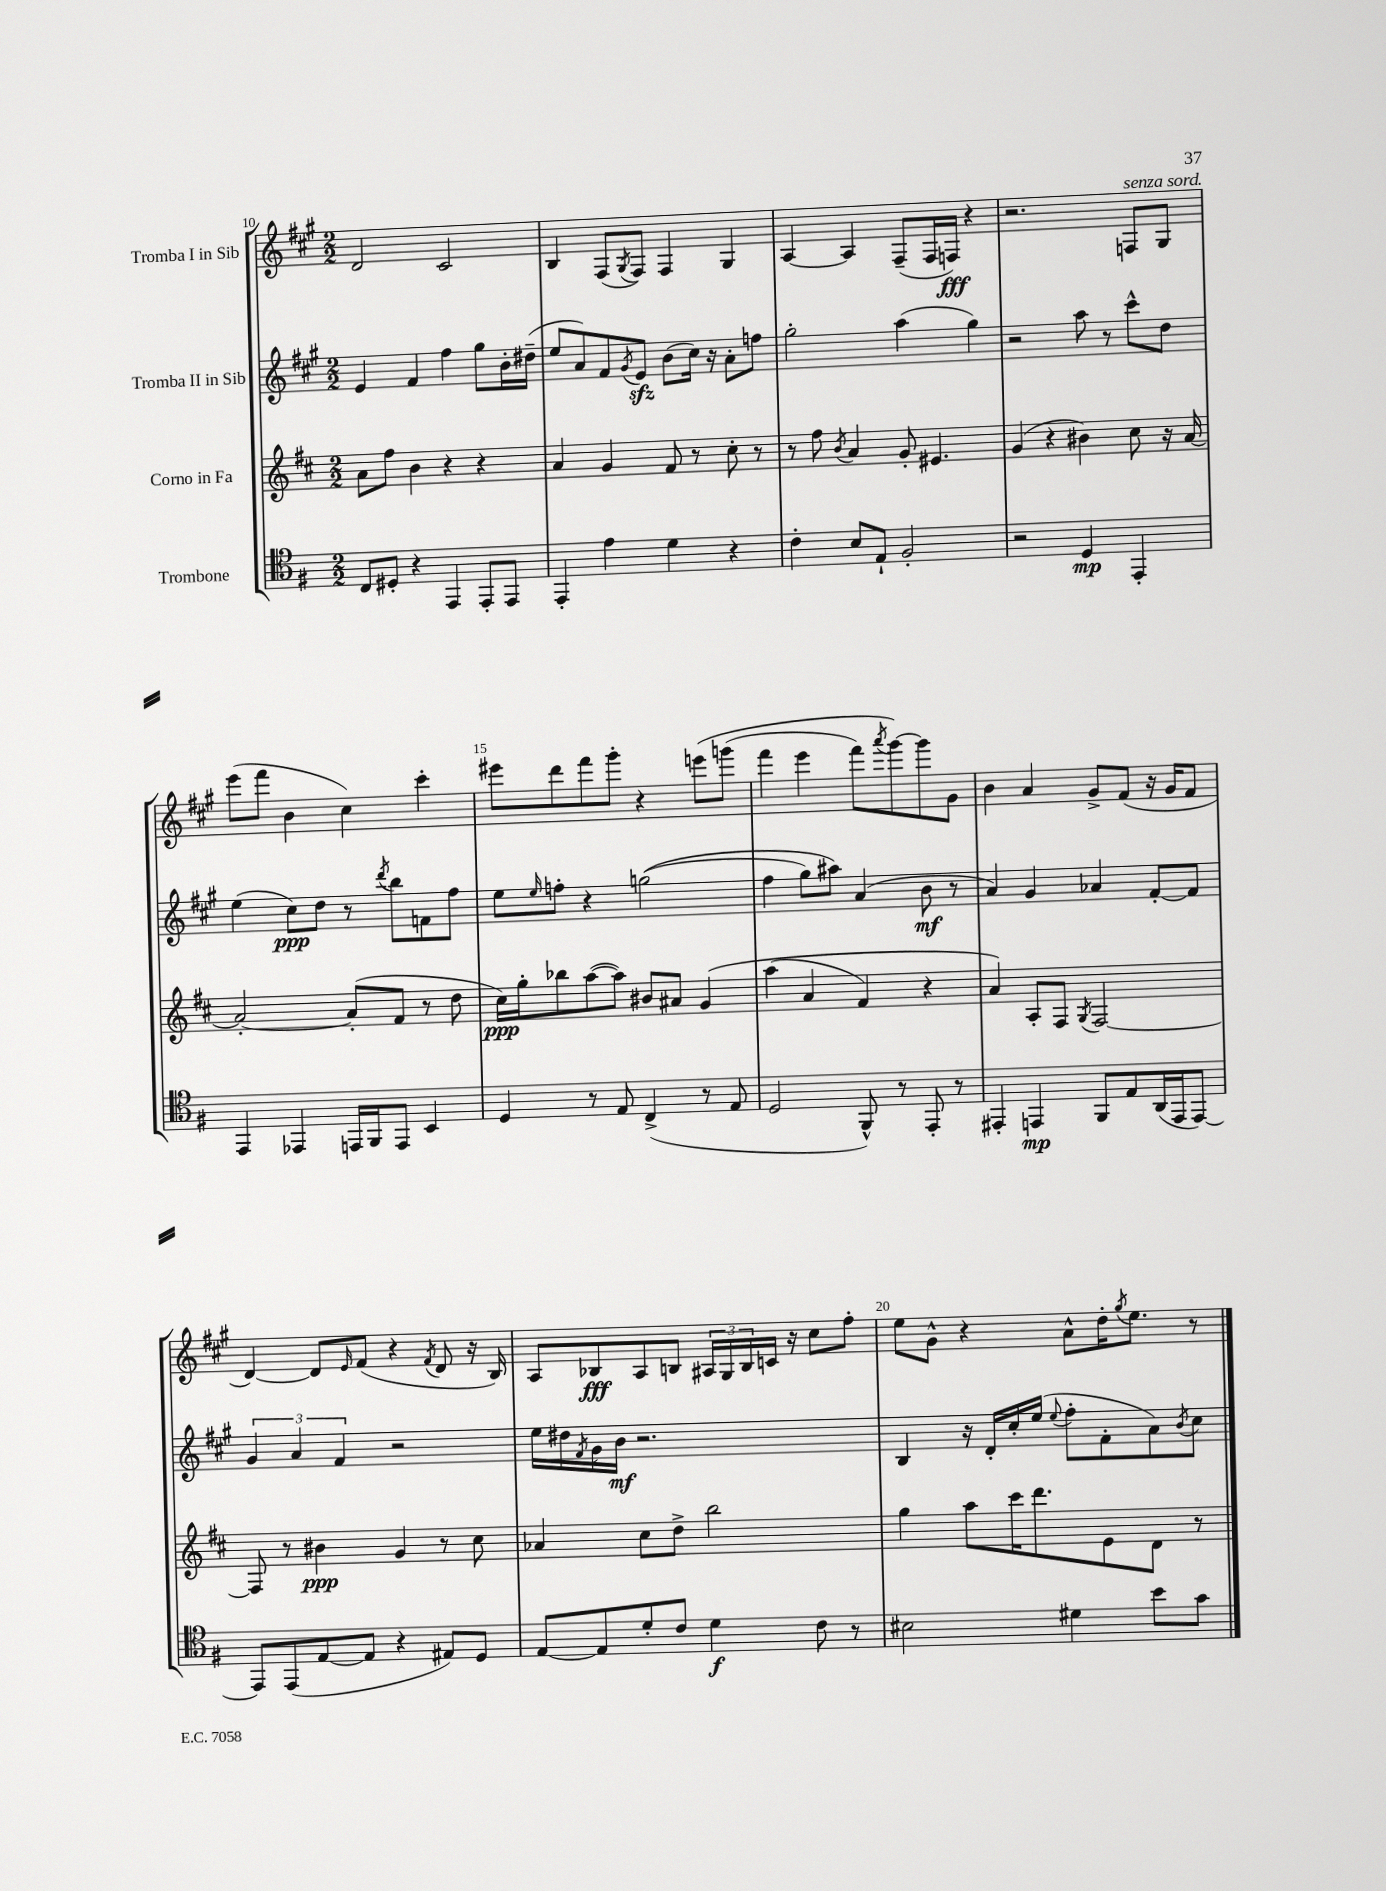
<<
\new StaffGroup <<
\new Staff = "s0" \with { instrumentName = "Tromba I in Sib" } {
    \clef treble \key a \major \numericTimeSignature \time 2/2
    d'2 cis'2 |
    b4 fis8( \acciaccatura { gis8 } fis8) fis4 gis4 |
    a4~ a4 fis8--( fis16 f16\fff) r4 |
    r2. f8^\markup { \italic "senza sord." } gis8 |
    e'''8( fis'''8 b'4 cis''4) cis'''4-. |
    eis'''8 d'''8 fis'''8 gis'''8-. r4 e'''8\( g'''8( |
    fis'''4 e'''4 fis'''8) \acciaccatura { a'''8 } gis'''8~\) gis'''8 gis'8 |
    b'4 a'4 gis'8-> fis'8( r16 gis'16 fis'8 |
    d'4~) d'8 \grace { e'16 } fis'8( r4 \acciaccatura { fis'8 } d'8 r16 b16) |
    a8 bes8\fff a8 b8 \tuplet 3/2 { ais16 gis16 b16 } c'16 r16 cis''8 fis''8-. |
    e''8 gis'8-^ r4 a'8-^ d''16-. \acciaccatura { gis''8 } e''8. r8 \bar "|." |
}
\new Staff = "s1" \with { instrumentName = "Tromba II in Sib" } {
    \clef treble \key a \major \numericTimeSignature \time 2/2
    e'4 fis'4 fis''4 gis''8 b'16-. dis''16--( |
    e''8 a'8) fis'8 \acciaccatura { gis'8 } e'8\sfz b'8( cis''16) r16 a'8-. f''8 |
    gis''2-. a''4( gis''4) |
    r2 a''8 r8 cis'''8-^ d''8 |
    e''4( cis''8\ppp) d''8 r8 \acciaccatura { d'''8 } b''8 f'8 fis''8 |
    e''8 \grace { e''16 } f''8-. r4 g''2(\( |
    fis''4 gis''8) ais''8\) a'4( b'8\mf r8 |
    a'4) gis'4 aes'4 fis'8~-. fis'8 |
    \tuplet 3/2 { gis'4 a'4 fis'4 } r2 |
    e''16 dis''16 \acciaccatura { fis'8 } gis'16 b'16\mf r2. |
    b4 r16 d'16-. cis''16-. e''16( \appoggiatura { e''8 } fis''8-. fis'8-. a'8) \acciaccatura { b'8 } cis''8 \bar "|." |
}
\new Staff = "s2" \with { instrumentName = "Corno in Fa" } {
    \clef treble \key d \major \numericTimeSignature \time 2/2
    a'8 fis''8 b'4 r4 r4 |
    a'4 g'4 fis'8 r8 cis''8-. r8 |
    r8 fis''8 \acciaccatura { b'8 } a'4 g'8-. eis'4. |
    g'4( r4 bis'4) cis''8 r16 a'16~ |
    a'2~-. a'8-.( fis'8 r8 d''8 |
    cis''16\ppp) g''16-. bes''8 a''8~( a''8) bis'8 ais'8 g'4\( |
    a''4( a'4 fis'4) r4 |
    a'4\) a8-. fis8 \acciaccatura { g8 } fis2~ |
    fis8 r8 bis'4\ppp g'4 r8 cis''8 |
    aes'4 cis''8 d''8-> b''2 |
    g''4 a''8 cis'''16 d'''8. e'8 d'8 r8 \bar "|." |
}
\new Staff = "s3" \with { instrumentName = "Trombone" } {
    \clef tenor \key g \major \numericTimeSignature \time 2/2
    c8 dis8-. r4 e,4 e,8-. e,8 |
    e,4-. e'4 d'4 r4 |
    c'4-. b8 e8-! fis2-. |
    r2 d4\mp e,4-. |
    e,4 ees,4 e,16 fis,16 e,8 b,4 |
    d4 r8 e8 c4->( r8 e8 |
    d2 fis,8-^) r8 e,8-. r8 |
    eis,4-. e,4\mp fis,8 e8 a,16( e,16 e,8~) |
    e,8 e,8( e8~ e8 r4 eis8) d8 |
    e8~ e8 d'8-. c'8 d'4\f c'8 r8 |
    bis2 dis'4 b'8 g'8 \bar "|." |
}
>>
>>
\layout { \context { \Score currentBarNumber = #10 \override BarNumber.break-visibility = ##(#f #t #t) barNumberVisibility = #(every-nth-bar-number-visible 5) } }
